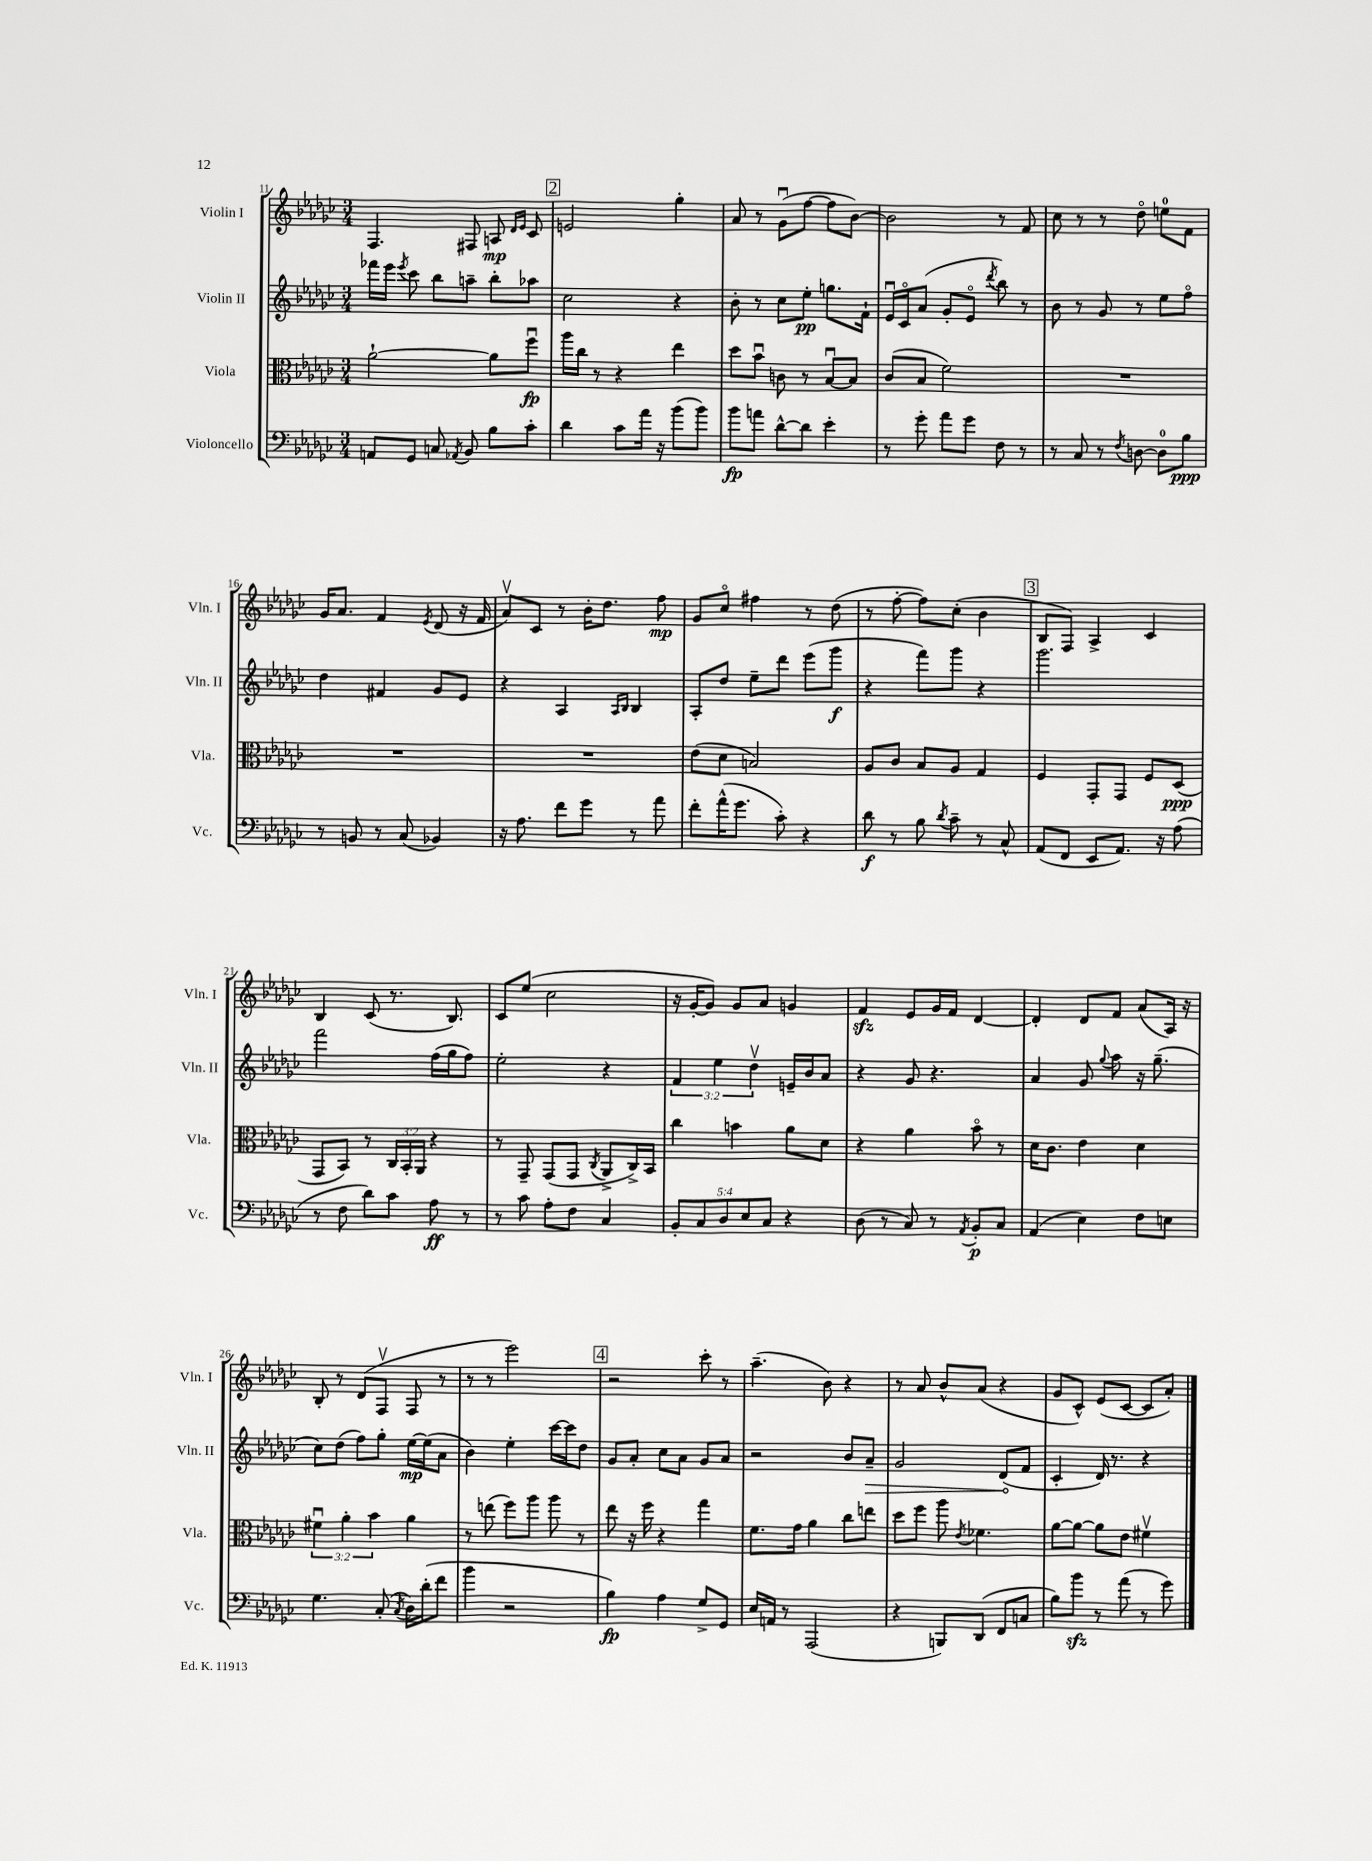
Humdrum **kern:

**kern	**kern	**kern	**kern
*staff4	*staff3	*staff2	*staff1
*clefF4	*clefC3	*clefG2	*clefG2
*k[b-e-a-d-g-c-]	*k[b-e-a-d-g-c-]	*k[b-e-a-d-g-c-]	*k[b-e-a-d-g-c-]
*M3/4	*M3/4	*M3/4	*M3/4
8AA/L	[2a-`\	16fff-\LL	4.F/
.	.	16eee-\JJ	.
.	.	8qeee-/	.
8GG-/J	.	8ccc-\	.
8C/	.	8bb-\L	.
8qAA-/	.	.	.
8BB-/	.	8aa~\J	8F#/
8B-\L	8a-\]L	8bb-'\L	8A/
.	.	.	16qqd-/LL
.	.	.	16qqe-/JJ
8c-'\J	8ffu\J	8aa-\J	8c-/
=	=	=	=
4d-\	16aa-\LL	2cc-\	2e/
.	16cc-\JJ	.	.
.	8r	.	.
8c-\L	4r	.	.
16a-\Jk	.	.	.
16r	.	.	.
(8b-\L	4ee-\	4r	4gg-'\
8b-\J)	.	.	.
=	=	=	=
8b-\L	8dd-\L	8b-'\	8a-/
8a\J	8b-u\J	8r	8r
[8d-^^\L	8c\	8cc-\L	(8g-u\L
8d-\]J	8r	8ee-'\J	[8ff\J
4e-'\	[8B-u/L	8.gg\L	8ff\]L
.	8B-/]J	.	[8b-\J)
.	.	16f`\Jk	.
=	=	=	=
8r	(8c-/L	16e-u/LL	2b-\]
.	.	16c-o/J	.
8g-'\	8B-/J	(8a-/J	.
8a-\L	2f\)	8g-'/L	.
8g-\J	.	8e-o/J	.
.	.	8qddd-/	.
8F\	.	8bb-\)	8r
8r	.	8r	8f/
=	=	=	=
8r	2.r	8b-\	8cc-\
8C-/	.	8r	8r
8r	.	8g-/	8r
8qF/	.	.	.
[8D\	.	8r	8dd-o\
8D\]L	.	8ee-\L	8ee\L
8B-\J	.	8ffo\J	8f\J
=	=	=	=
8r	2.r	4dd-\	16g-/LK
.	.	.	8.a-/J
8BB/	.	.	.
8r	.	4f#/	4f/
(8C-/	.	.	.
.	.	.	8qe-/
4BB-/)	.	8g-/L	(8d-/
.	.	8e-/J	16r
.	.	.	16f/
=	=	=	=
16r	2.r	4r	8a-v/L)
8.A-\	.	.	.
.	.	.	8c-/J
8f\L	.	4A-/	8r
8g-\J	.	.	16b-'\LK
.	.	.	8.dd-\J
.	.	16qqA-/LL	.
.	.	16qqB-/JJ	.
8r	.	4B-/	.
8a-\	.	.	8ff\
=	=	=	=
8f'\L	(8e-\L	8A-'/L	8g-/L
(16a-^^\K	8d-\J	8dd-/J	8cc-o/J
8.g-\J	.	.	.
.	2B/)	8ee-~\L	4ff#\
8c-'\)	.	8ddd-\J	.
4r	.	(8eee-\L	8r
.	.	8ggg-\J	(8dd-\
=	=	=	=
8d-\	8A-/L	4r	8r
8r	8c-/J	.	[8ff'\
8B-\	8B-/L	8fff\L)	8ff\]L)
8qd-/	.	.	.
8c-~\	8A-/J	8ggg-\J	(8cc-'\J
8r	4G-/	4r	4b-\
8C-^^/	.	.	.
=	=	=	=
(8AA-/L	4F/	2.ggg-\	8B-/L
8FF/J	.	.	8F/J)
8EE-/L	8GG-'/L	.	4A-^/
8.AA-/J)	8GG-/J	.	.
.	8F/L	.	4c-/
16r	.	.	.
(8A-\	(8D-/J	.	.
=	=	=	=
8r	8GG-/L	2fff\	4B-/
8F\	8BB-/J)	.	.
8d-\L)	8r	.	(8c-/
8c-\J	24C-/LL	.	8.r
.	24BB-'/	.	.
.	24AA-/JJ	.	.
8A-\	4r	(16ff\LL	.
.	.	16gg-\J	8.B-/)
8r	.	8ff\J)	.
=	=	=	=
8r	8r	2ee-'\	8c-/L
8c-\	8GG-~/	.	(8ee-/J
8A-'\L	(8GG-/L	.	2cc-\
8F\J	8GG-/J	.	.
.	8qC-/	.	.
4C-/	8AA-^/L	4r	.
.	16C-^/L)	.	.
.	16BB-/JJ	.	.
=	=	=	=
10BB-'/L	4cc-\	6f/	16r
.	.	.	[16g-'/LK
10C-/	.	.	.
.	.	.	8g-/]J)
.	.	6ee-\	.
10D-/	.	.	.
.	4b\	.	8g-/L
10E-/	.	.	.
.	.	6dd-v\	.
.	.	.	8a-/J
10C-/J	.	.	.
4r	8a-\L	16e~/LL	4g/
.	.	16b-/J	.
.	8d-\J	8a-/J	.
=	=	=	=
(8D-\	4r	4r	4f/
8r	.	.	.
8C-/)	4a-\	8g-/	8e-/L
8r	.	4.r	16g-/L
.	.	.	16f/JJ
8qAA-/	.	.	.
8BB-'/L	8b-o\	.	[4d-/
8C-/J	8r	.	.
=	=	=	=
(4AA-/	16d-\LK	4a-/	4d-'/]
.	8.c-\J	.	.
4E-\)	4e-\	8g-/	8d-/L
.	.	8qqgg-/	.
.	.	8aa-\	8f/J
8F\L	4d-\	16r	(8a-/L
.	.	(8.gg-~\	.
8E\J	.	.	16A-/Jk)
.	.	.	16r
=	=	=	=
4.G-\	6f#u\	8cc-\L)	8B-'/
.	.	(8dd-\J	8r
.	6a-'\	.	.
.	.	8ff\L)	(8d-/L
.	6b-\	.	.
(8C-'/	.	8gg-'\J	8Fv/J
8qC-/	.	.	.
16D-\LL)	4a-\	[16ee-\LL	8F/
(16d-'\J	.	(16ee-\]J	.
8f\J	.	8a-\J	8r
=	=	=	=
4b-\	8r	4b-\)	8r
.	(8ee\	.	8r
2r	8ff\L)	4ee-'\	2eee-\)
.	8aa-\J	.	.
.	8aa-\	[16ccc-\LL	.
.	.	16ccc-\]J	.
.	8r	8dd-\J	.
=	=	=	=
4B-\)	8ee-\	8g-/L	2r
.	16r	8a-'/J	.
.	16ff\	.	.
4A-\	4r	8cc-\L	.
.	.	8a-\J	.
8G-^/L	4gg-\	8g-/L	8ccc-'\
8GG-/J	.	8a-/J	8r
=	=	=	=
16E-/LL	8.f\L	2r	(4.aa-~\
16AA/JJ	.	.	.
8r	.	.	.
.	16g-\Jk	.	.
(2AAA-/	4a-\	.	.
.	.	.	8b-\)
.	8cc-\L	8b-/L	4r
.	8ee\J	8a-~/J	.
=	=	=	=
4r	8dd-\L	2g-/	8r
.	8ff\J	.	8a-/
8BBB/L)	8aa-\	.	8b-^^/L
.	8qe-/	.	.
(8DD-/J	4.f-\	.	(8a-/J
8FF/L	.	(8d-/L	4r
8C/J	.	8f/J	.
=	=	=	=
8B-\L)	[8a-\L	4c-'/	8g-/L
8b-\J	8a-\_J	.	8c-^^/J)
8r	8a-\]L	16d-/)	(8e-/L
.	.	8.r	.
(8a-\	8e-\J	.	[8c-/J
8r	4f#v\	4r	8c-/]L
8g-\)	.	.	8a-'/J)
==	==	==	==
*-	*-	*-	*-
